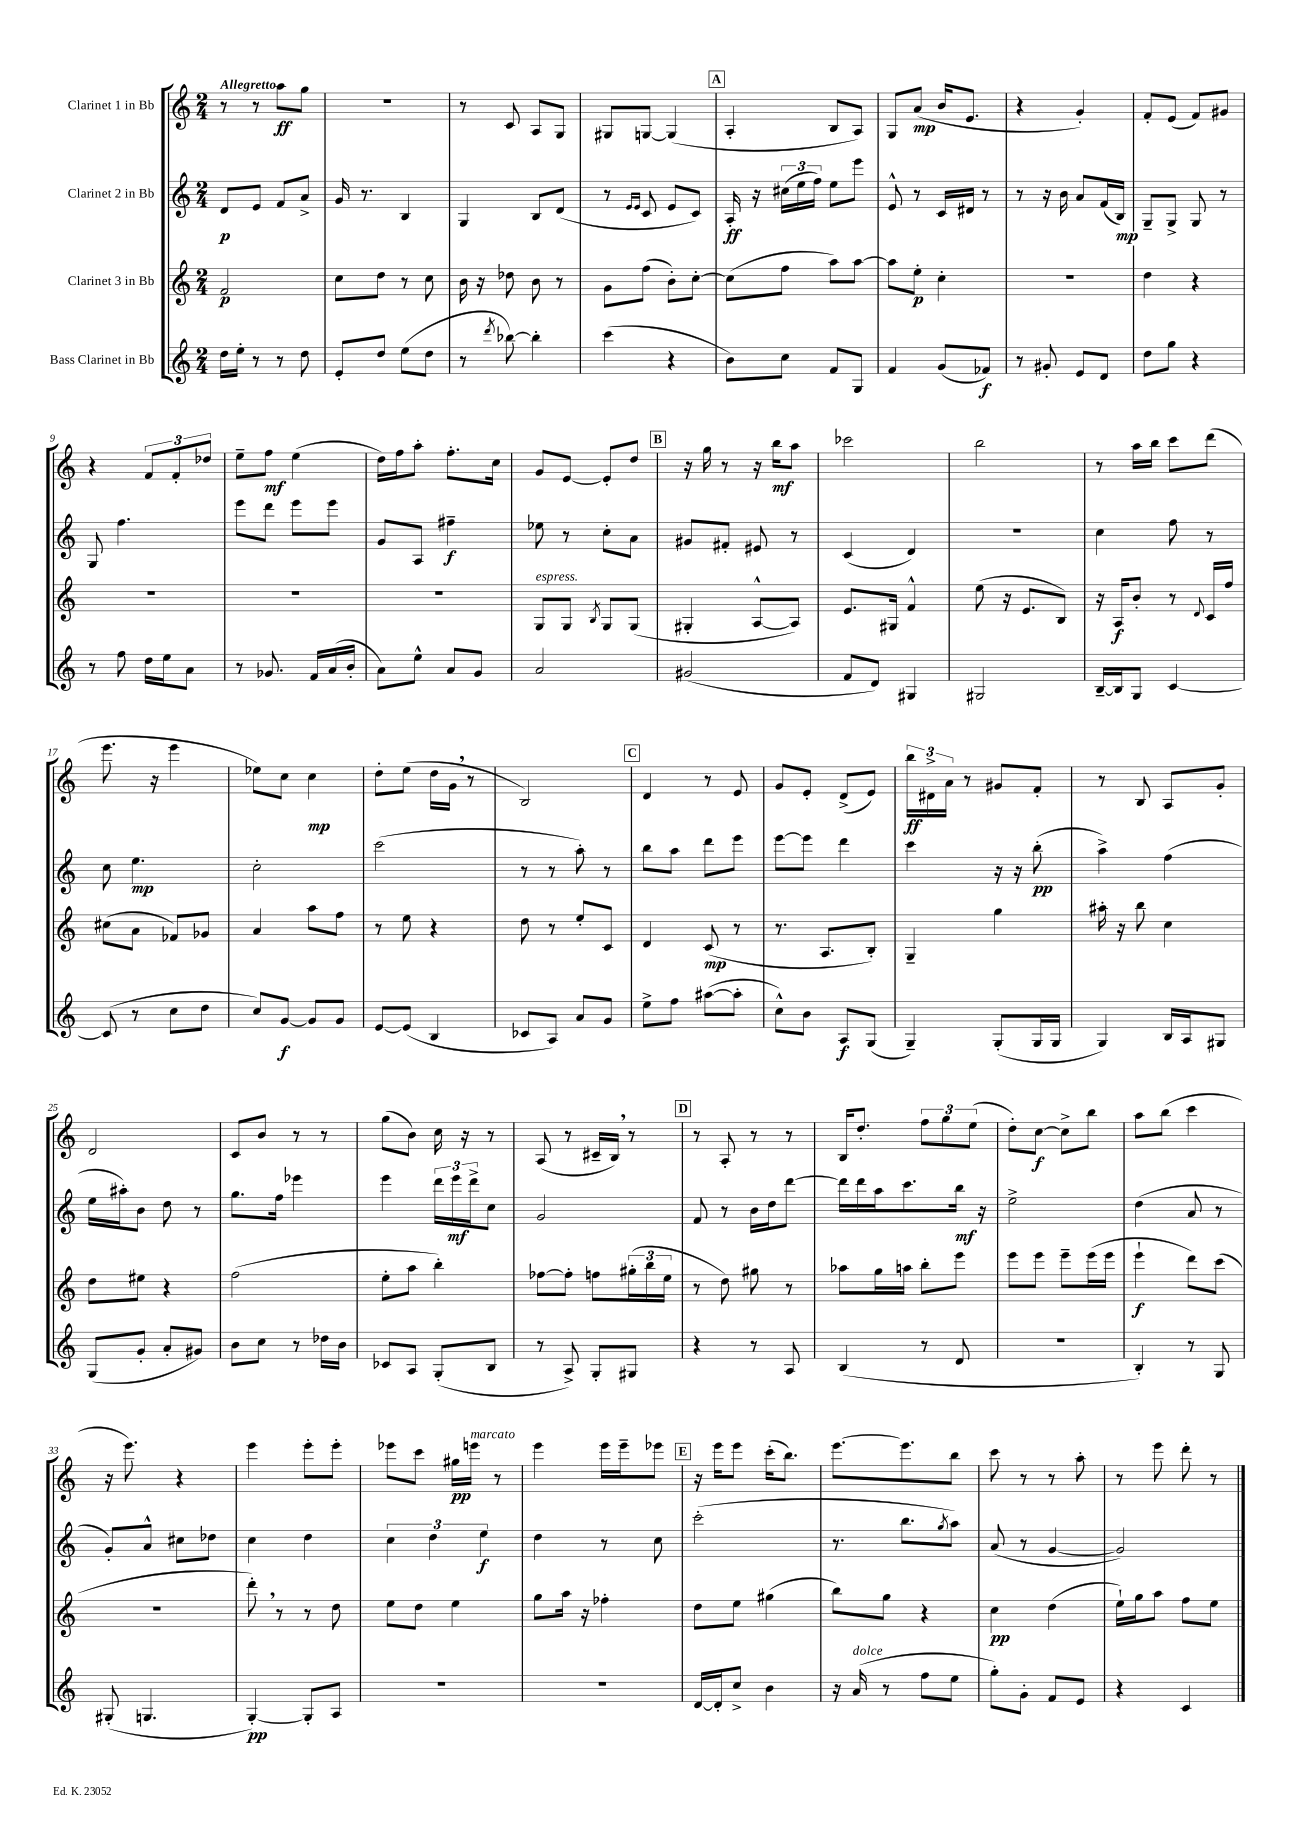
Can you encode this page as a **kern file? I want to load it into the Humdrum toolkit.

**kern	**kern	**kern	**kern
*staff4	*staff3	*staff2	*staff1
*clefG2	*clefG2	*clefG2	*clefG2
*k[]	*k[]	*k[]	*k[]
*M2/4	*M2/4	*M2/4	*M2/4
16dd	2f	8d	8r
16ee'	.	.	.
8r	.	8e	8r
8r	.	8f	8aa
8dd	.	8a^	8gg
=	=	=	=
8e'	8cc	16g	2r
.	.	8.r	.
8dd	8dd	.	.
(8ee	8r	4B	.
8dd	8cc	.	.
=	=	=	=
8r	16b	4G	8r
.	16r	.	.
8qddd	.	.	.
[8bb-)	8dd-	.	8c
4bb-']	8b	8B	8A
.	8r	(8d	8G
=	=	=	=
(4ccc	8g	8r	8G#
.	.	16qqe	.
.	.	16qqe	.
.	(8ff	8c	[8G
4r	8b')	8e	(4G]
.	[8cc'	8c)	.
=	=	=	=
8b)	(8cc]	16A'	4A'
.	.	16r	.
8cc	8ff	(24cc#	.
.	.	24ee	.
.	.	24ff)	.
8f	8aa)	8ee	8B
8G	[8aa	8eee	8A)
=	=	=	=
4f	8aa]	8e^^	8G
.	8ee'	8r	(8a
(8g	4cc'	16c	16b
.	.	16d#	8.e
8f-)	.	8r	.
=	=	=	=
8r	2r	8r	4r
8g#'	.	16r	.
.	.	16b	.
8e	.	8a	4g')
8d	.	(16f	.
.	.	16B)	.
=	=	=	=
8dd	4dd	8G~	8f'
8gg	.	8G^	(8e
4r	4r	8G	8f)
.	.	8r	8g#
=	=	=	=
8r	2r	8G	4r
8ff	.	4.ff	.
16dd	.	.	12f
16ee	.	.	.
.	.	.	12f'
8a	.	.	.
.	.	.	12dd-
=	=	=	=
8r	2r	8eee	8ee~
8.g-	.	8ddd	8ff
.	.	8eee	(4ee
16f	.	.	.
(16a	.	8eee	.
16b'	.	.	.
=	=	=	=
8a)	2r	8g	16dd)
.	.	.	16ff
8ee^^	.	8A	8aa'
8a	.	4ff#~	8.ff'
8g	.	.	.
.	.	.	16cc
=	=	=	=
2a	8G	8ee-	8g
.	8G	8r	[8e
.	8qB	.	.
.	8G	8cc'	8e']
.	(8G	8a	8dd
=	=	=	=
(2g#	4G#'	8g#	16r
.	.	.	16gg
.	.	8f#'	8r
.	[8A^^	8e#	16r
.	.	.	16bb
.	8A])	8r	8aa
=	=	=	=
8f	8.e	(4c	2ccc-
8d)	.	.	.
.	16G#	.	.
4G#	4f^^	4d)	.
=	=	=	=
2G#	(8ee	2r	2bb
.	16r	.	.
.	8.e	.	.
.	8B)	.	.
=	=	=	=
[16B~	16r	4cc	8r
16B]	16A	.	.
8G	8b'	.	16aa
.	.	.	16bb
[4c	8r	8ff	8ccc
.	8qqd	.	.
.	16c	8r	(8ddd
.	16ff	.	.
=	=	=	=
(8c]	(8cc#	8cc	8.eee
8r	8a	4.ee	.
.	.	.	16r
8cc	8f-)	.	4eee
8dd	8g-	.	.
=	=	=	=
8cc)	4a	2cc'	8ee-)
[8g	.	.	8cc
8g]	8aa	.	4cc
8g	8ff	.	.
=	=	=	=
[8e	8r	(2ccc	8dd'
(8e]	8ee	.	(8ee
4B	4r	.	16dd
.	.	.	16g
.	.	.	8r
=	=	=	=
8c-	8dd	8r	2B)
8A)	8r	8r	.
8a	8ee'	8aa')	.
8g	8c	8r	.
=	=	=	=
8ee^	4d	8bb	4d
8ff	.	8aa	.
([8aa#	(8c	8ddd	8r
8aa#']	8r	8eee	8e
=	=	=	=
8cc^^)	8.r	[8eee	8g
8b	.	8eee]	8e'
.	8.A	.	.
8A	.	4ddd	(8d^
(8G	8B')	.	8e)
=	=	=	=
4G~)	4G~	4ccc	24bb
.	.	.	24d#^
.	.	.	24a
.	.	.	8r
(8G'	4gg	16r	8g#
.	.	16r	.
16G	.	(8bb'	8f'
16G	.	.	.
=	=	=	=
4G)	16aa#'	4aa^)	8r
.	16r	.	.
.	8bb	.	8B
16B	4cc	(4ff	8A
16A	.	.	.
8G#	.	.	8g'
=	=	=	=
(8G	8dd	16ee	2d
.	.	16aa#')	.
8g'	8ee#	8b	.
8a'	4r	8dd	.
8g#)	.	8r	.
=	=	=	=
8b	(2ff	8.gg	8c
8cc	.	.	8b
.	.	16ff	.
8r	.	4eee-	8r
16dd-	.	.	8r
16b	.	.	.
=	=	=	=
8c-	8ee'	4eee	(8gg
8A	8aa	.	8b)
(8G'	4bb')	24ddd	16cc
.	.	24eee	.
.	.	.	16r
.	.	24ddd^	.
8B	.	8cc	8r
=	=	=	=
8r	[8ff-	2g	(8A
8A^)	8ff-']	.	8r
8G'	8ff	.	16c#~
.	.	.	16B)
8G#	(24gg#'	.	8r
.	24bb	.	.
.	24ee	.	.
=	=	=	=
4r	8r	8f	8r
.	8dd)	8r	8A'
8r	8gg#	16b	8r
.	.	16dd	.
8A	8r	[8ddd	8r
=	=	=	=
(4B	8aa-	16ddd]	16B
.	.	16ddd	8.dd'
.	16gg	16aa	.
.	16aa	8.ccc	.
8r	8bb'	.	12ff
.	.	.	12gg
8d	8eee	16bb	.
.	.	.	(12ee
.	.	16r	.
=	=	=	=
2r	8eee	2ee^	8dd')
.	8eee	.	[8cc
.	8eee~	.	8cc^]
.	(16eee	.	8bb
.	16eee	.	.
=	=	=	=
4B')	4eee`	(4dd	8aa
.	.	.	(8bb
8r	8ddd)	8a	4ccc
8G	(8ccc	8r	.
=	=	=	=
(8G#'	2r	8g')	16r
.	.	.	8.eee)
4.G	.	8a^^	.
.	.	8cc#	4r
.	.	8dd-	.
=	=	=	=
[4G')	8ddd')	4cc	4eee
.	8r	.	.
8G']	8r	4dd	8eee'
8A	8dd	.	8eee'
=	=	=	=
2r	8ee	6cc	8eee-
.	8dd	.	8ccc
.	.	6dd	.
.	4ee	.	16gg#
.	.	.	16eee
.	.	6ee	.
.	.	.	8r
=	=	=	=
2r	8gg	4dd	4eee
.	16aa	.	.
.	16r	.	.
.	4ff-'	8r	16eee
.	.	.	16eee~
.	.	8cc	8eee-
=	=	=	=
[16d	8dd	(2ccc'	16r
16d']	.	.	16eee
8cc^	8ee	.	8eee
4b	(4gg#	.	(16ccc'
.	.	.	8.bb)
=	=	=	=
16r	8bb)	8.r	[8.eee
(16a	.	.	.
8r	8gg	.	.
.	.	8.bb	8.eee]
8ff	4r	.	.
.	.	8qgg	.
8ee	.	8aa)	8bb
=	=	=	=
8gg')	4cc	(8a	8ccc
8g'	.	8r	8r
8f	(4dd	[4g	8r
8e	.	.	8aa'
=	=	=	=
4r	16ee`)	2g])	8r
.	16gg	.	.
.	8aa	.	8eee
4c	8ff	.	8ddd'
.	8ee	.	8r
==	==	==	==
*-	*-	*-	*-
